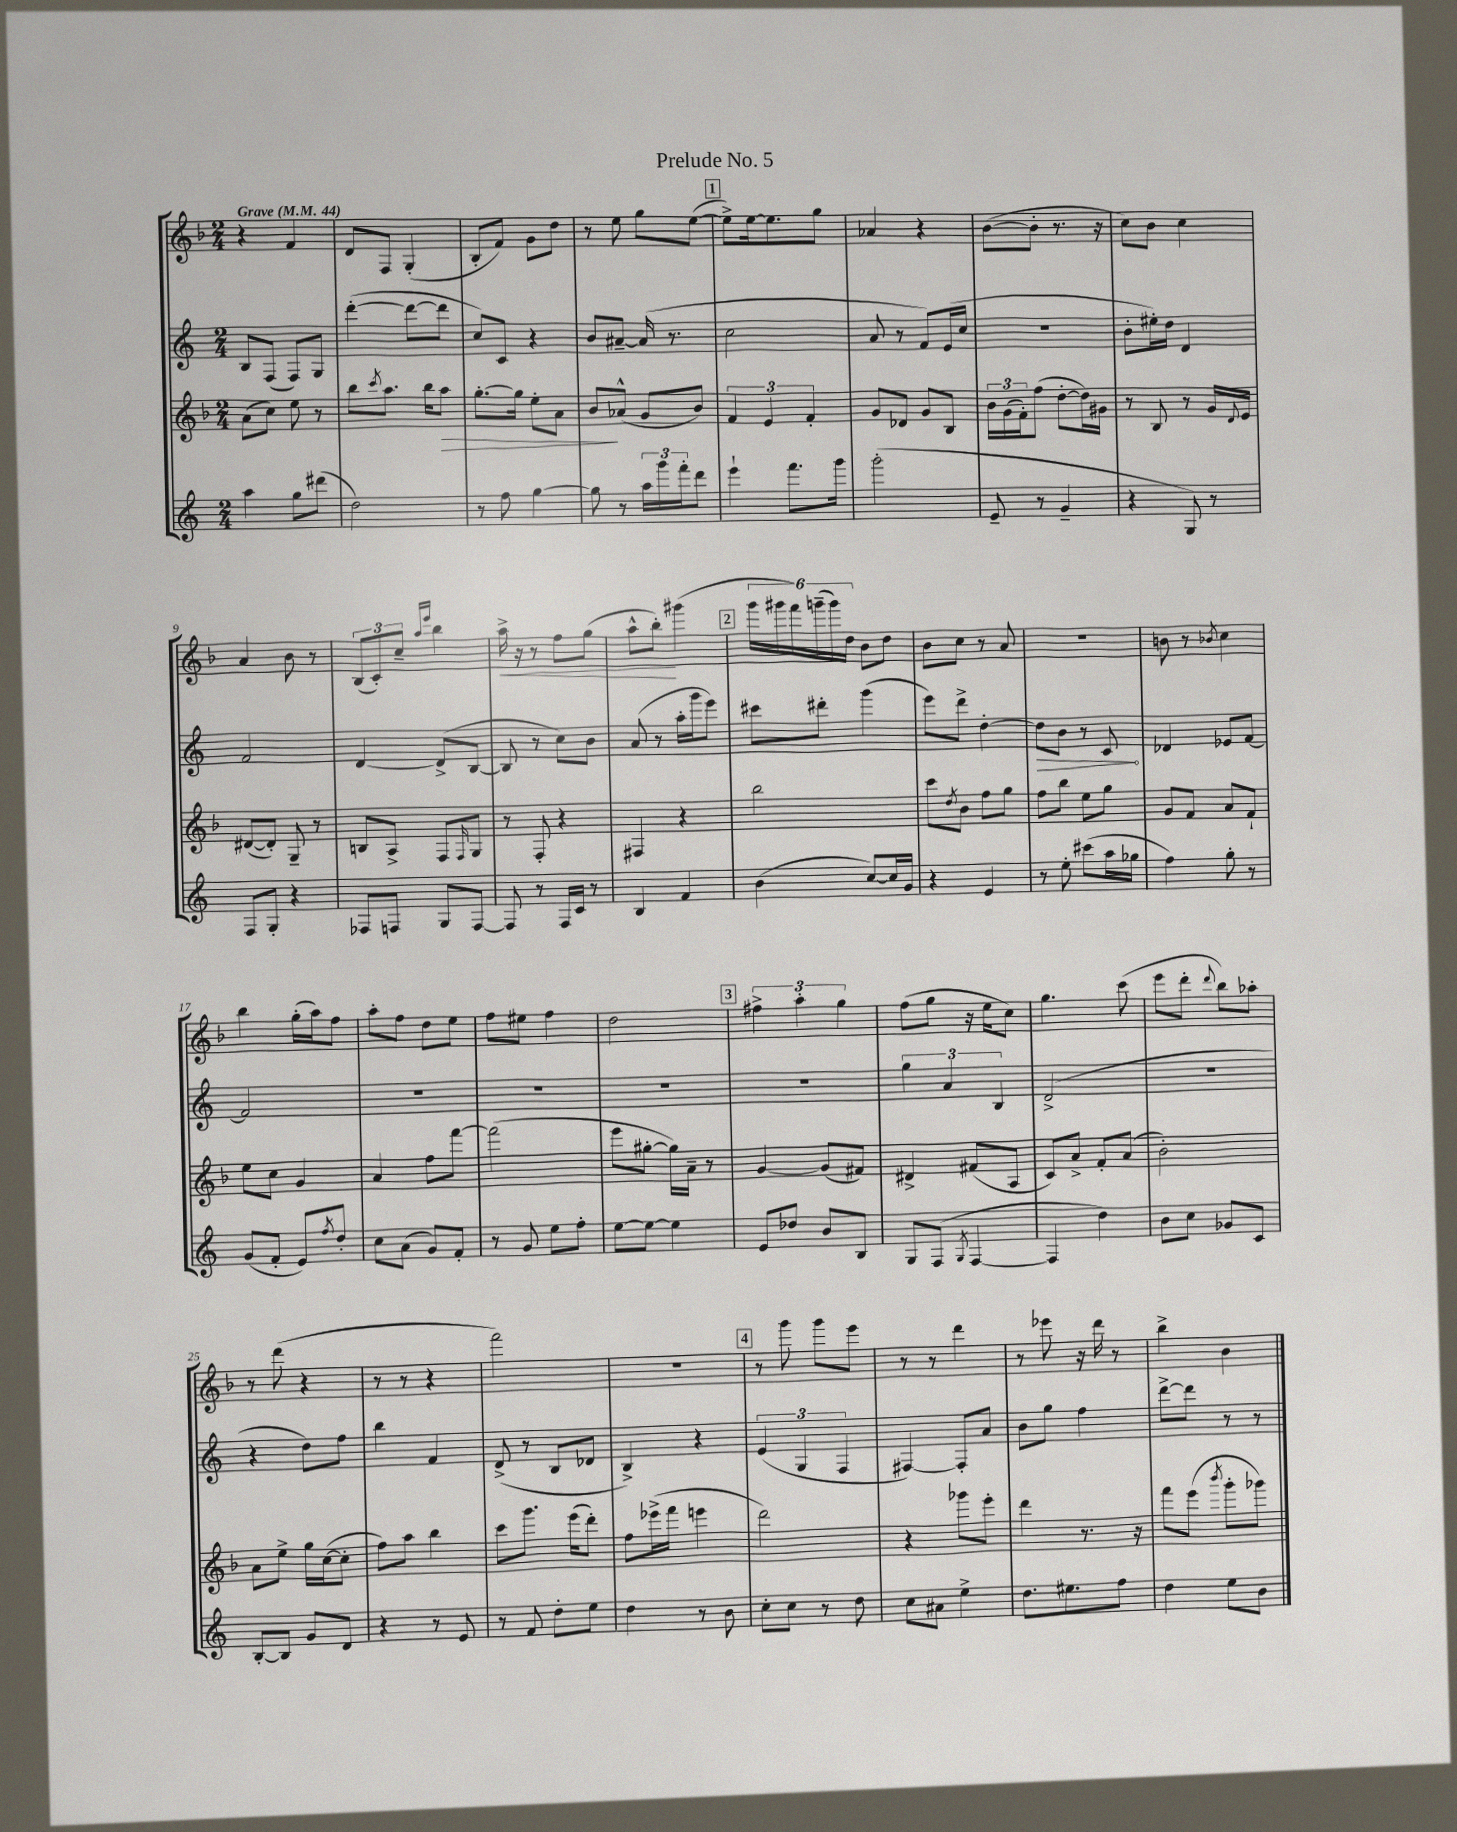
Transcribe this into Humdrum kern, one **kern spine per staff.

**kern	**kern	**kern	**kern
*staff4	*staff3	*staff2	*staff1
*clefG2	*clefG2	*clefG2	*clefG2
*k[]	*k[b-]	*k[]	*k[b-]
*M2/4	*M2/4	*M2/4	*M2/4
*MM44	*MM44	*MM44	*MM44
4aa\	(8a\L	8B/L	4r
.	8cc\J)	(8F/J	.
8gg\L	8ee\	8F/L)	4f/
(8ddd#\J	8r	8G/J	.
=	=	=	=
2dd\)	8bb-\L	([4ddd'\	8d/L
.	8qccc/	.	.
.	8.aa\J	.	8F/J
.	.	8ddd\_L	(4G'/
.	16bb-\LK	.	.
.	8aa\J	8ddd\]J	.
=	=	=	=
8r	[8.gg'\L	8cc/L)	8B-'/L
8ff\	.	8c/J	8f/J)
.	16gg\]Jk	.	.
[4gg\	8ee'\L	4r	8g\L
.	8a\J	.	8dd\J
=	=	=	=
8gg\]	8b-/L	8b/L	8r
8r	(8a-^^/J	[8a#~/J	8ee\
24aa\LL	8g/L	(16a#/]	8gg\L
24ggg\	.	.	.
.	.	8.r	.
24fff'\J	.	.	.
8ddd\J	8b-/J)	.	([8ee\J
=	=	=	=
4eee`\	6f/	2cc\	8ee^\]L)
.	.	.	[16ee\k
.	6e/	.	.
.	.	.	8.ee\]
8.fff\L	.	.	.
.	6f'/	.	.
.	.	.	8gg\J
16ggg\Jk	.	.	.
=	=	=	=
(2ggg'\	8g/L	8a/	4a-/
.	8d-/J	8r	.
.	8g/L	8f/L)	4r
.	8B-/J	(16e/L	.
.	.	16cc/JJ	.
=	=	=	=
8e~/	24b-\LL	2r	([8b-\L
.	(24g\	.	.
.	24f'\J)	.	.
8r	(8ff\J	.	8b-'\]J
4g~/	[8dd'\L	.	8.r
.	16dd\]L)	.	.
.	16g#\JJ	.	16r
=	=	=	=
4r	8r	8b'\L	8cc\L)
.	8B-/	16ee#'\L)	8b-\J
.	.	16dd\JJ	.
8G/)	8r	4d/	4cc\
8r	16g/LL	.	.
.	8qqd/	.	.
.	16e/JJ	.	.
=	=	=	=
8F/L	([8d#/L	2f/	4a/
8G'/J	8d#'/]J)	.	.
4r	8G~/	.	8b-\
.	8r	.	8r
=	=	=	=
8F-/L	8B/L	[4d/	(12B-/L
.	.	.	12c'/)
8F/J	8A^/J	.	.
.	.	.	12cc~/J
.	.	.	16qqaa/LL
.	.	.	16qqeee/JJ
8G/L	8F/L	(8d^/]L	4bb-\
.	16qqF/	.	.
[8F/J	8G/J	[8B/J	.
=	=	=	=
8F/]	8r	8B/]	16aa^\
.	.	.	16r
8r	8F'/	8r	8r
16F/LL	4r	8cc\L)	8ff\L
16c/JJ	.	.	.
8r	.	8b\J	(8gg\J
=	=	=	=
4B/	4F#/	(8a/	8aa^^\L
.	.	8r	8bb-'\J)
4f/	4r	16aa'\LL	(4ggg#\
.	.	16ggg\J	.
.	.	8eee\J)	.
=	=	=	=
(4b\	2bb-\	8ccc#\L	24ggg\LL
.	.	.	24ggg#\
.	.	.	24fff\)
.	.	8ddd#'\J	(24ggg~\
.	.	.	24ggg\)
.	.	.	24dd\JJ
[8cc/L)	.	(4ggg\	8b-\L
16cc/]L	.	.	8dd\J
16g/JJ	.	.	.
=	=	=	=
4r	8ccc\L	8eee\L)	8b-\L
.	8qdd/	.	.
.	8b-\J	8ddd^\J	8cc\J
4e/	8ff\L	[4dd'\	8r
.	8gg\J	.	8a/
=	=	=	=
8r	8ff\L	8dd\]L	2r
8ee'\	8bb-\J	8b\J	.
(8ccc#\L	8ee\L	8r	.
16aa\L	8gg\J	8c/	.
16gg-\JJ	.	.	.
=	=	=	=
4ff\)	8g/L	4d-/	8b\
.	8f/J	.	8r
.	.	.	8qb-/
8gg'\	8a/L	8e-/L	4cc\
8r	8f`/J	[8f/J	.
=	=	=	=
(8g/L	8ee\L	2f/]	4bb-\
8f'/J	8cc\J	.	.
8e/L)	4g/	.	(16gg'\LL
.	.	.	16aa\J)
8qff/	.	.	.
8dd'/J	.	.	8ff\J
=	=	=	=
8cc\L	4a/	2r	8aa'\L
(8a\J	.	.	8ff\J
8g/L)	8ff\L	.	8dd\L
8f'/J	[8fff\J	.	8ee\J
=	=	=	=
8r	(2fff\]	2r	8ff\L
8g/	.	.	8ee#\J
8ee\L	.	.	4ff\
8ff'\J	.	.	.
=	=	=	=
[8ee\L	8eee\L	2r	2dd\
8ee\_J	[8gg#'\J	.	.
4ee\]	16gg#\]LL)	.	.
.	16a~\JJ	.	.
.	8r	.	.
=	=	=	=
8e/L	[4g/	2r	6ff#^\
8dd-/J	.	.	.
.	.	.	6aa'\
8b/L	(8g/]L	.	.
.	.	.	6gg\
8B/J	8f#/J)	.	.
=	=	=	=
8G/L	4d#^/	6gg\	(8ff\L
(8F/J	.	.	8gg\J
.	.	6a/	.
8qG/	.	.	.
[4F/	(8f#/L	.	16r
.	.	.	16ee\LK
.	.	6B/	.
.	8A/J	.	8cc\J)
=	=	=	=
4F/]	8c/L)	(2d^/	4.gg\
.	8a^/J	.	.
4dd\)	8f'/L	.	.
.	(8a/J	.	(8ccc\
=	=	=	=
8b\L	2b-'\)	2r	8eee\L
8cc\J	.	.	8ddd'\J
.	.	.	8qqddd/
8g-/L	.	.	8bb-\L)
8c/J	.	.	8aa-'\J
=	=	=	=
[8B'/L	8a\L	4r	8r
8B/]J	8ee^\J	.	(8ddd\
8g/L	16gg\LL	8dd\L)	4r
.	([16cc\J	.	.
8d/J	8cc'\]J	8ff\J	.
=	=	=	=
4r	8ff\L)	4bb\	8r
.	8aa\J	.	8r
8r	4bb-\	4f/	4r
8e/	.	.	.
=	=	=	=
8r	8ccc\L	(8d^/	2fff\)
8f/	8.ggg\J	8r	.
8dd'\L	.	8B/L	.
.	(16eee\LK	.	.
8ee\J	8ddd'\J)	8d-/J	.
=	=	=	=
4dd\	8ff\L	4B^/)	2r
.	(16eee-^\L	.	.
.	16fff\JJ	.	.
8r	4eee\	4r	.
8b\	.	.	.
=	=	=	=
8cc'\L	2ddd\)	(6e/	8r
8cc\J	.	.	8ggg\
.	.	6G/	.
8r	.	.	8ggg\L
.	.	6F/	.
8dd\	.	.	8eee\J
=	=	=	=
8cc\L	4r	[4F#/)	8r
8a#\J	.	.	8r
4ee^\	8ggg-\L	8F#'/]L	4ddd\
.	8eee'\J	8a/J	.
=	=	=	=
8.dd\L	4ddd\	8b\L	8r
.	.	8gg\J	8eee-\
8.ee#\	.	.	.
.	8.r	4ff\	16r
.	.	.	16ddd\
8ff\J	.	.	8r
.	16r	.	.
=	=	=	=
4dd\	8fff\L	[8ddd^\L	4bb-^\
.	(8eee\J	8ddd\]J	.
.	8qbbb-/	.	.
8ee\L	8ggg'\L	8r	4b-\
8b\J	8ggg-\J)	8r	.
==	==	==	==
*-	*-	*-	*-
